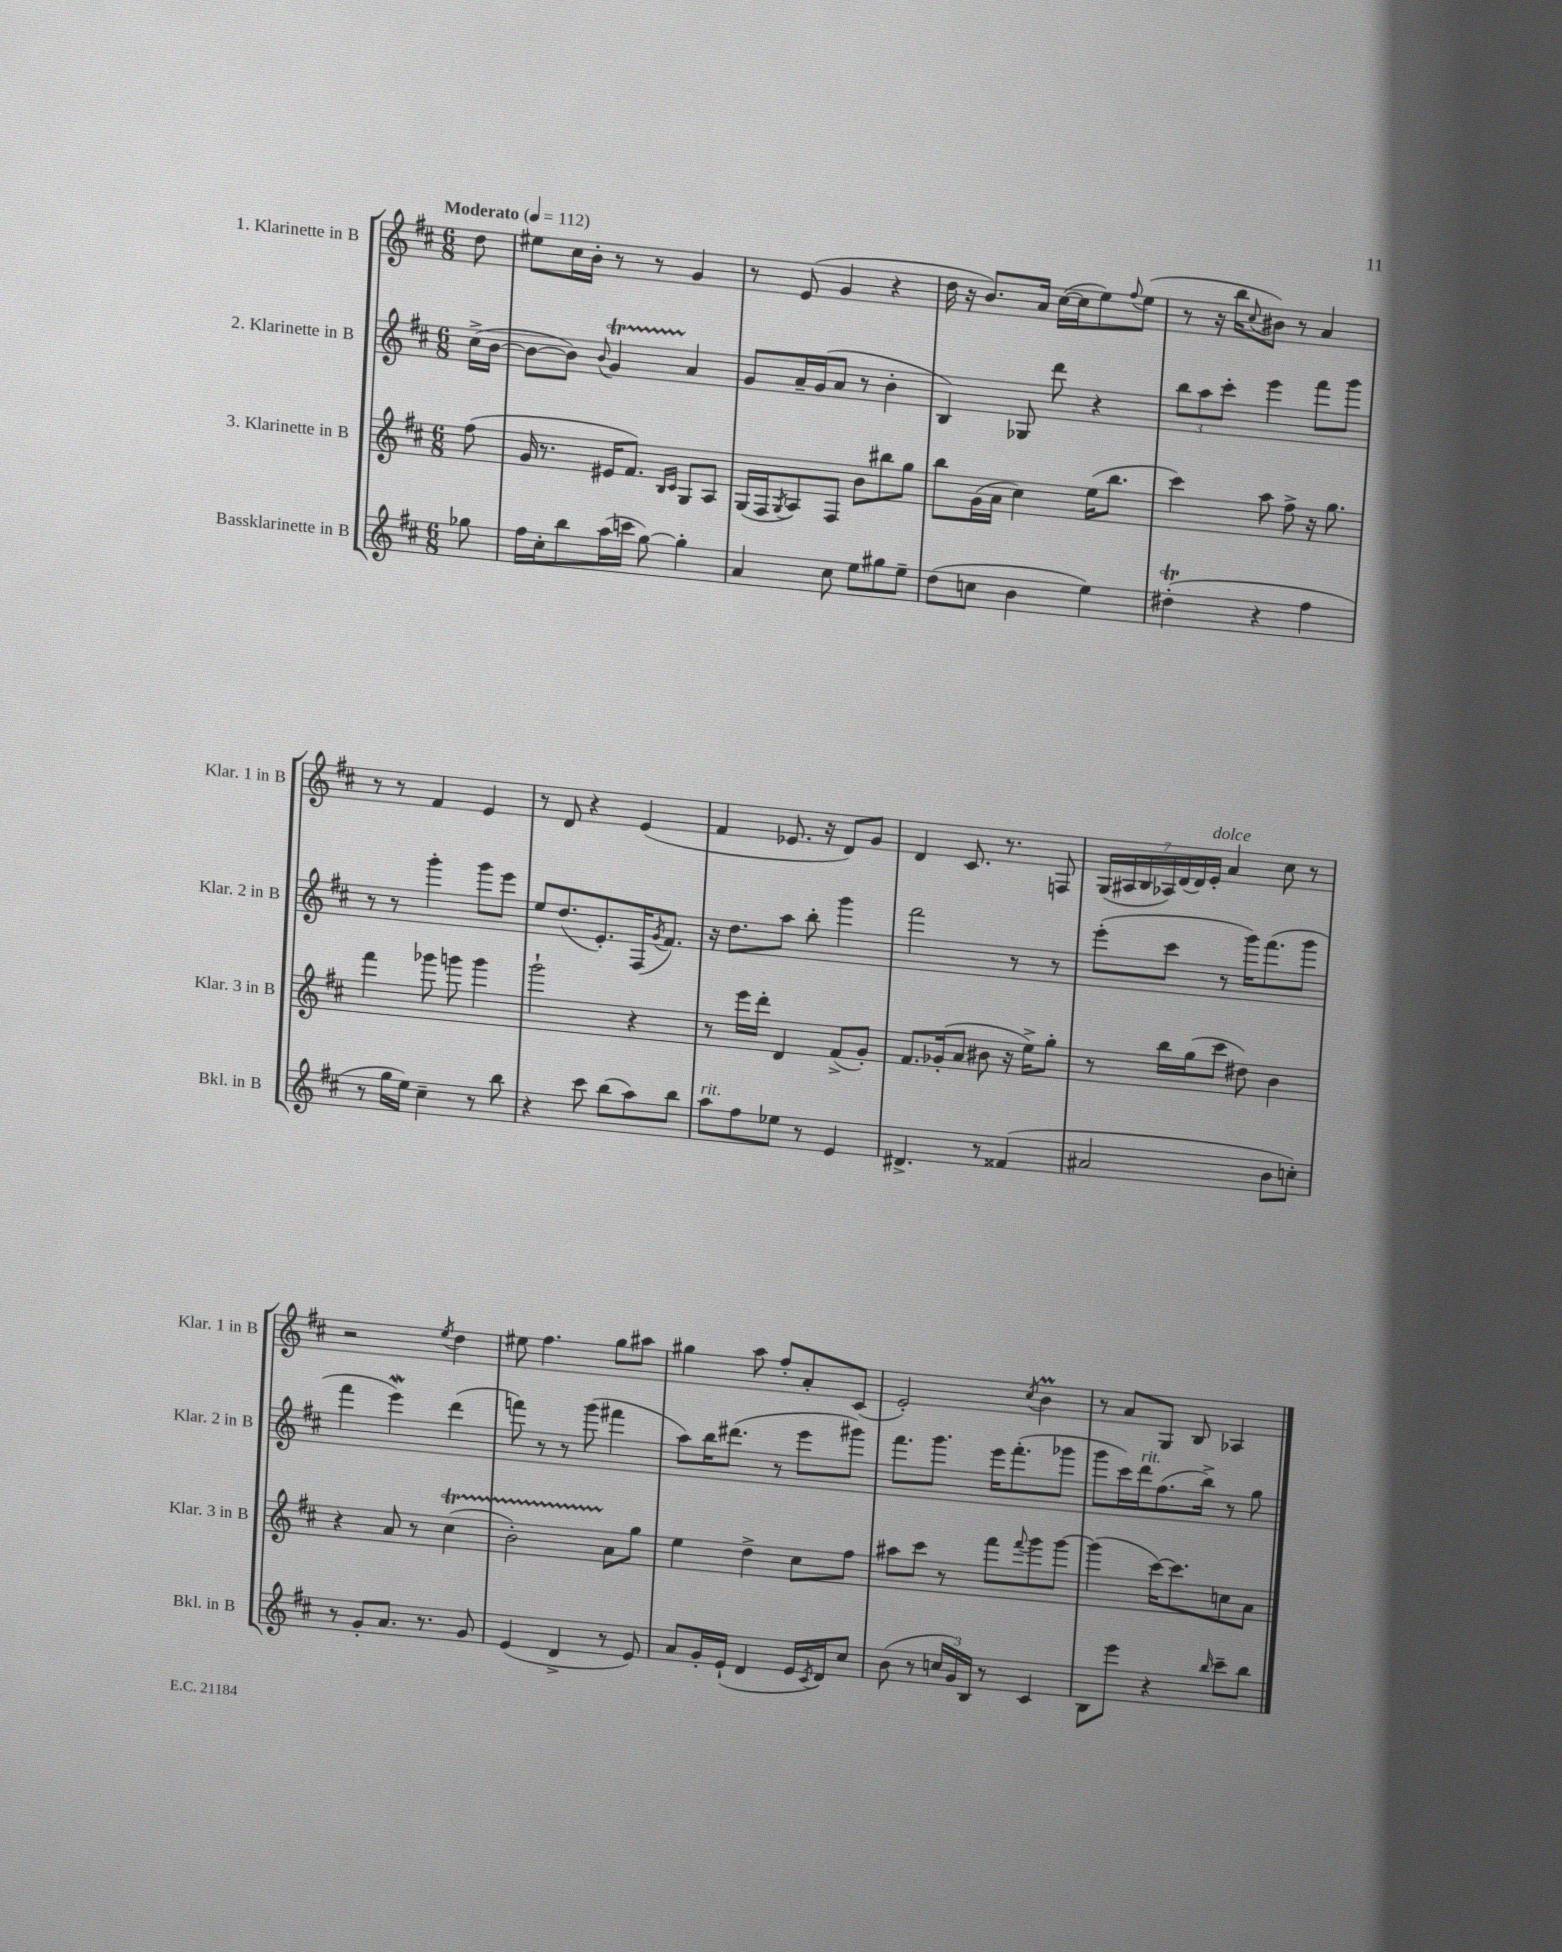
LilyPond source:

<<
\new StaffGroup <<
\new Staff = "s0" \with { instrumentName = "1. Klarinette in B" shortInstrumentName = "Klar. 1 in B" } {
    \clef treble \key d \major \numericTimeSignature \time 6/8 \partial 8 \tempo "Moderato" 4 = 112
    d''8 |
    eis''8 cis''16 b'16-. r8 r8 g'4 |
    r8 e'8( g'4 r4 |
    d''16 r16 b'8.) a'16 cis''16~( cis''16 e''8) \appoggiatura { fis''8 } e''8( |
    r8 r16 b''16 \appoggiatura { cis''8 } bis'8) r8 a'4 |
    r8 r8 fis'4 e'4 |
    r8 d'8 r4 e'4( |
    fis'4 ees'8. r16 d'8) g'8 |
    d'4 cis'8. r8. f8 |
    \tuplet 7/4 { g16( ais16 b16 aes16) d'16( d'16) e'16-.^\markup { \italic "dolce" } } a'4 cis''8 r8 |
    r2 \acciaccatura { e''8 } d''4 |
    eis''8 fis''4. g''8 ais''8 |
    gis''4 a''8 fis''8-. a'8-. cis'8( |
    e'2-.) \acciaccatura { cis''8 } b'4\prall |
    r8 a'8 g8 b8 aes4 \bar "|." |
}
\new Staff = "s1" \with { instrumentName = "2. Klarinette in B" shortInstrumentName = "Klar. 2 in B" } {
    \clef treble \key d \major \numericTimeSignature \time 6/8 \partial 8
    cis''16->( b'16~ |
    b'8~ b'8) \appoggiatura { b'8 } g'4\startTrillSpan a'4\stopTrillSpan |
    g'8 a'16-- g'16( a'8 r8 b'4-. |
    b4) ges8 d'''8 r4 |
    \tuplet 3/2 { b''8 a''8 cis'''8-. } e'''4 fis'''8 g'''8 |
    r8 r8 g'''4-. g'''8 e'''8 |
    e''8 d''8.( e'8.-.) fis16( \acciaccatura { g'8 } fis'8.) |
    r16 d''8. a''8 b''8-. g'''4 |
    fis'''2 r8 r8 |
    e'''8-.( cis'''8 r8 g'''16) fis'''8.( g'''8 |
    fis'''4 e'''4\mordent) d'''4( |
    f'''8) r8 r8 g'''8( fis'''4 |
    a''8) b''16 dis'''8.( r8 e'''8 gis'''8) |
    fis'''8. g'''8. e'''16 fis'''8.-.( ges'''8 |
    g'''8 cis'''16) d'''16^\markup { \italic "rit." } fis''8.( b''16->) r8 g''8 \bar "|." |
}
\new Staff = "s2" \with { instrumentName = "3. Klarinette in B" shortInstrumentName = "Klar. 3 in B" } {
    \clef treble \key d \major \numericTimeSignature \time 6/8 \partial 8
    fis''8( |
    g'16 r8. eis'16 fis'8.) \grace { b16 cis'16 } g8 a8 |
    g16( fis16 \acciaccatura { g8 } a8) fis8 b'8 bis''8 g''8 |
    b''8 g'16( a'16 cis''4) e''16( b''8. |
    cis'''4) a''8 fis''8-> r16 g''8. |
    fis'''4 ges'''8 g'''8 g'''4 |
    g'''2-! r4 |
    r8 e'''16 d'''16-. d'4 fis'8->( g'8-.) |
    fis'8. ges'16-.( a'8 bis'8 r16 e''16->) g''8-. |
    r8 b''16 g''16( cis'''8 dis''8) b'4 |
    r4 a'8 r8 cis''4\startTrillSpan( |
    b'2-.) a'8\stopTrillSpan g''8 |
    e''4 d''4-> cis''8 fis''8 |
    ais''8 cis'''8 r8 fis'''8 \appoggiatura { fis'''8 } g'''8 g'''8~ |
    g'''4( cis'''16~) cis'''8. c''8 a'8 \bar "|." |
}
\new Staff = "s3" \with { instrumentName = "Bassklarinette in B" shortInstrumentName = "Bkl. in B" } {
    \clef treble \key d \major \numericTimeSignature \time 6/8 \partial 8
    ges''8 |
    fis''16 cis''16-. b''8 a''16( c'''16 g''8~) g''4-. |
    a'4 cis''8 e''8 gis''8 e''8-- |
    d''8( c''8 b'4 e''4) |
    dis''4-.\trill( r4 fis''4 |
    r8 g''16 e''16) cis''4-- r8 b''8 |
    r4 cis'''8 b''8( a''8) b''8 |
    a''8^\markup { \italic "rit." } fis''8 ees''8 r8 e'4 |
    dis'4.-> r8 fisis'4( |
    ais'2 b'8 c''8-.) |
    r8 g'8-. a'8. r8. g'8 |
    e'4( d'4-> r8 e'8) |
    a'8 g'16-. e'16-!( d'4 e'16 \acciaccatura { cis'8 } d'16) cis''8 |
    b'8( r8 \tuplet 3/2 { c''16 g'16) b16 } r8 cis'4 |
    b8 e'''8 r4 \grace { b''16 } cis'''8-- b''8 \bar "|." |
}
>>
>>
\layout { \context { \Score \remove "Bar_number_engraver" } }
